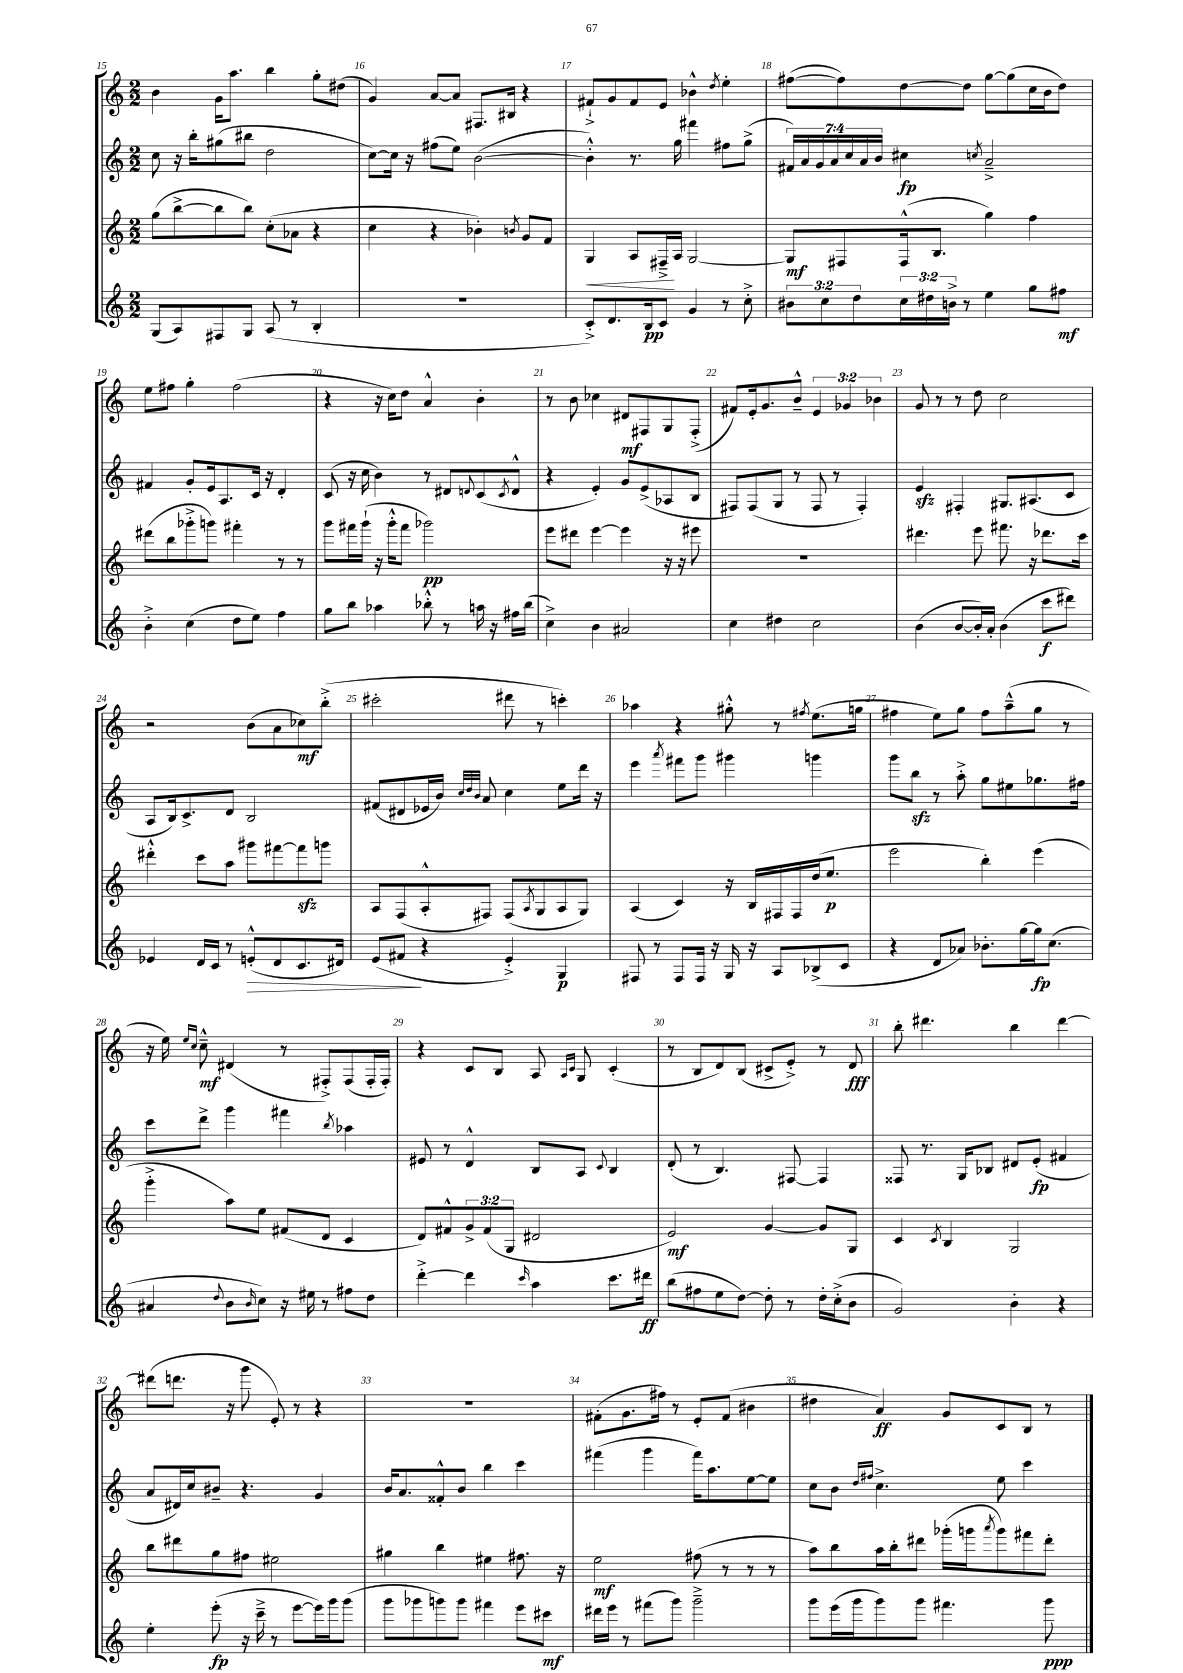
<<
\new StaffGroup <<
\new Staff = "s0" {
    \clef treble \key c \major \numericTimeSignature \time 2/2 \override Staff.TupletNumber.text = #tuplet-number::calc-fraction-text
    b'4 g'16 a''8. b''4 g''8-. dis''8( |
    g'4) a'8~ a'8 fis8. bis16 r4 |
    fis'8-!-> g'8 fis'8 e'8 bes'4-^ \acciaccatura { d''8 } e''4-. |
    fis''8~( fis''8) d''8~ d''8 g''8~ g''8( c''16 b'16 d''8) |
    e''8 fis''8 g''4-. fis''2( |
    r4 r16 c''16) d''8 a'4-^ b'4-. |
    r8 b'8 ces''4 dis'8\mf fis8 g8 fis8-.->( |
    fis'8) e'16-. g'8. b'8---^ \tuplet 3/2 { e'4 ges'4 bes'4 } |
    g'8 r8 r8 d''8 c''2 |
    r2 b'8( a'8 ces''8\mf) b''8-.->( |
    cis'''2-. dis'''8 r8 c'''4-.) |
    aes''4 r4 gis''8-.-^ r8 \acciaccatura { fis''8 } e''8.( g''16 |
    fis''4 e''8) g''8 fis''8 a''8---^( g''8 r8 |
    r16 e''16) \grace { e''16 c''16 } c''8---^\mf dis'4( r8 fis8-.->) fis8( fis16-. fis16-.) |
    r4 c'8 b8 a8 \grace { a16 c'16 } g8 c'4-.( |
    r8 b8 d'8) b8( cis'8-> e'8-.->) r8 d'8\fff |
    b''8-. dis'''4. b''4 dis'''4~ |
    dis'''8( d'''8. r16 g'''8 e'8-.) r8 r4 |
    R1 |
    fis'8-.( g'8. fis''16) r8 e'8-. fis'8( bis'4 |
    dis''4 a'4\ff) g'8 c'8 b8 r8 \bar "|." |
}
\new Staff = "s1" {
    \clef treble \key c \major \numericTimeSignature \time 2/2 \override Staff.TupletNumber.text = #tuplet-number::calc-fraction-text
    c''8 r16 b''16-. gis''8( bis''8 d''2 |
    c''8~) c''16 r16 fis''8( e''8) b'2~( |
    b'4-.-^) r8. g''16 fis'''4 fis''8 g''8->( |
    \tuplet 7/4 { fis'16) a'16 g'16 a'16 c''16 a'16 b'16 } cis''4\fp \acciaccatura { c''8 } a'2---> |
    fis'4 g'8-. e'16 a8. c'16 r16 d'4-. |
    c'8( r16 c''16 b'4) r8 dis'8 \appoggiatura { d'8 } c'8( \acciaccatura { c'8 } d'8-^ |
    r4 e'4-.) g'8 e'8->( aes8 b8 |
    fis8) fis8( g8 r8 fis8 r8 fis4-.) |
    e'4\sfz fis4-. gis8. ais8.( c'8 |
    a8 b16) c'8.-> d'8 b2 |
    fis'8( dis'8 ees'16 b'16) \grace { c''32 d''32 b'32 } a'8 c''4 e''8 d'''16 r16 |
    e'''4 \acciaccatura { a'''8 } fis'''8 g'''8 gis'''4 g'''4 |
    g'''8 b''8\sfz r8 a''8-.-> g''8 eis''8 ges''8. fis''16 |
    c'''8 d'''8-> g'''4 fis'''4 \acciaccatura { b''8 } aes''4 |
    eis'8 r8 d'4-^ b8 a8 \appoggiatura { c'8 } b4 |
    d'8-.( r8 b4.) fis8~ fis4 |
    fisis8 r8. g16 bes8 dis'8 e'8-.\fp( fis'4 |
    a'8 dis'16) c''16 bis'8-- r4. g'4 |
    b'16 a'8. fisis'8-.-^ b'8 b''4 c'''4 |
    fis'''4( g'''4 fis'''16) a''8. e''8~ e''8 |
    c''8 b'8 \grace { d''16 fis''16 } c''4.-> e''8 c'''4 \bar "|." |
}
\new Staff = "s2" {
    \clef treble \key c \major \numericTimeSignature \time 2/2 \override Staff.TupletNumber.text = #tuplet-number::calc-fraction-text
    g''8( b''8~-> b''8 b''8) c''8-.( aes'8 r4 |
    c''4 r4 bes'4-.) \acciaccatura { b'8 } g'8 f'8 |
    g4\< a8 fis16--->\! a16 g2~ |
    g8\mf fis8 fis16-^( b8. g''4) f''4 |
    dis'''8( b''8 ges'''8-.-> g'''8) fis'''4-. r8 r8 |
    g'''8 fis'''16 g'''16-!( r16 g'''16-.-^ fis'''8 ges'''2\pp) |
    e'''8 dis'''8 e'''4~ e'''4 r16 r16 eis'''8 |
    R1 |
    dis'''4. e'''8 fis'''8. r16 des'''8. c'''16 |
    dis'''4-.-^ c'''8 a''8 gis'''8 fis'''8~ fis'''8\sfz g'''8 |
    a8 f8( a8-.-^ fis8) fis8( \acciaccatura { a8 } g8 a8 g8) |
    a4( c'4) r16 b16 fis16 fis16 d''16( e''8.\p |
    e'''2 b''4-.) e'''4( |
    g'''4-.-> a''8) e''8 fis'8( d'8 c'4 |
    d'8) fis'8-^ \tuplet 3/2 { g'8-> fis'8( g8 } dis'2 |
    e'2\mf) g'4~ g'8 g8 |
    c'4 \acciaccatura { c'8 } b4 g2 |
    b''8 dis'''8 g''8 fis''8 eis''2 |
    gis''4 b''4 eis''4 fis''8. r16 |
    e''2\mf fis''8( r8 r8 r8 |
    a''8) b''8 a''16 b''16-. dis'''8 ges'''16-.( g'''16 \acciaccatura { a'''8 } g'''8) fis'''8 dis'''8-. \bar "|." |
}
\new Staff = "s3" {
    \clef treble \key c \major \numericTimeSignature \time 2/2 \override Staff.TupletNumber.text = #tuplet-number::calc-fraction-text
    g8( a8) fis8 g8 a8( r8 b4-. |
    R1 |
    c'8-.->) d'8. b16\pp c'8 g'4 r8 c''8-.-> |
    \tuplet 3/2 { bis'8 c''8 d''8 } \tuplet 3/2 { c''16 dis''16 b'16-> } r8 e''4 g''8 fis''8\mf |
    b'4-.-> c''4( d''8 e''8) f''4 |
    g''8 b''8 aes''4 bes''8-.-^ r8 a''16 r16 fis''16 bes''16( |
    c''4->) b'4 ais'2 |
    c''4 dis''4 c''2 |
    b'4( b'8~ b'16-.) a'16-. b'4( c'''8\f dis'''8) |
    ees'4 d'16 c'16 r8 e'8-.-^\>( d'8 c'8. dis'16) |
    e'8( fis'8\! r4 e'4-.->) g4\p |
    fis8 r8 fis8 fis16 r16 g16 r16 a8 bes8->( c'8 |
    r4 d'8 aes'8) bes'8.-. g''16~ g''16\fp c''8.( |
    ais'4 \appoggiatura { d''8 } b'8 \grace { b'16 } c''8) r16 eis''16 r8 fis''8 d''8 |
    d'''4~-.-> d'''4 \grace { c'''16 } a''4 c'''8. dis'''16\ff |
    b''8( fis''8 e''8 d''8~) d''8-. r8 d''16-. c''16-.->( b'8 |
    g'2) b'4-. r4 |
    e''4-. e'''8-.\fp( r16 c'''16---> r8 e'''8~ e'''16) g'''16 g'''8( |
    g'''8 ges'''8 g'''8) g'''8 fis'''4 e'''8 cis'''8\mf |
    dis'''16 e'''16 r8 fis'''8( g'''8) g'''2---> |
    g'''8 e'''16( g'''16 g'''8) g'''8 fis'''4. g'''8\ppp \bar "|." |
}
>>
>>
\layout { \context { \Score currentBarNumber = #15 \override BarNumber.break-visibility = ##(#f #t #t) barNumberVisibility = #all-bar-numbers-visible } }
